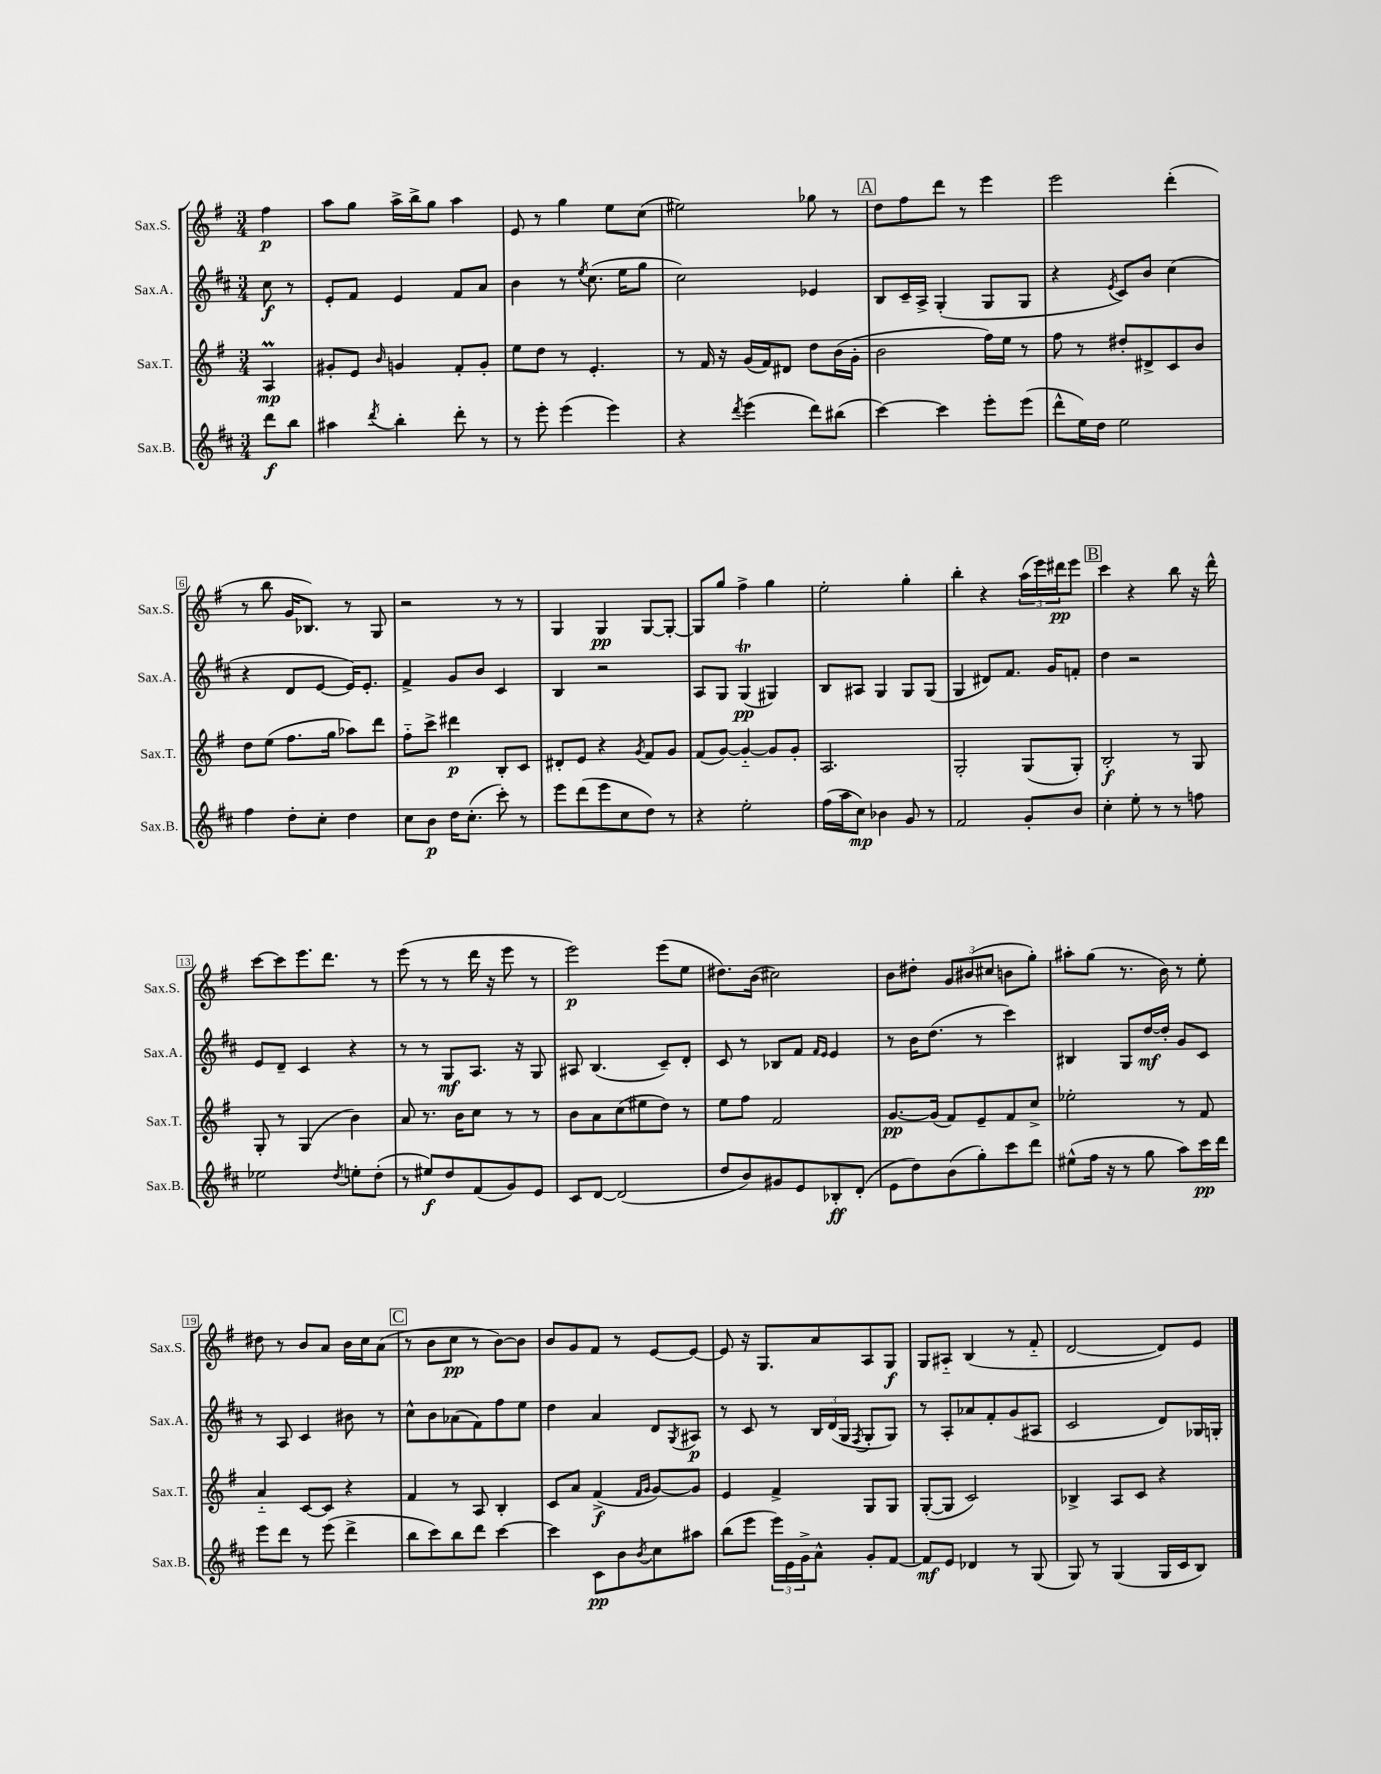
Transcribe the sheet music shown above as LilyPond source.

<<
\new StaffGroup <<
\new Staff = "s0" \with { instrumentName = "Sax.S." shortInstrumentName = "Sax.S." } {
    \clef treble \key g \major \numericTimeSignature \time 3/4 \partial 4
    fis''4\p |
    a''8 g''8 a''16-> b''16-> g''8 a''4 |
    e'8 r8 g''4 e''8 c''8( |
    eis''2) ges''8 r8 |
    \mark \markup { \box "A" } d''8 fis''8 d'''8 r8 e'''4 |
    e'''2 d'''4-.( |
    r8 b''8 g'16 bes8.) r8 g8 |
    r2 r8 r8 |
    g4 g4\pp g8~ g8~-. |
    g8 g''8 fis''4-> g''4 |
    e''2-. g''4-. |
    b''4-. r4 \tuplet 3/2 { a''16( e'''16) dis'''16\pp } e'''8 |
    \mark \markup { \box "B" } c'''4 r4 b''8 r16 d'''16-^ |
    c'''8~ c'''8 e'''8. d'''8. r8 |
    e'''8( r8 r8 d'''16 r16 e'''8 r8 |
    e'''2\p) e'''8( e''8 |
    dis''8.) b'16( cis''2) |
    b'8 dis''8-. \tuplet 3/2 { g'8 bis'8( cis''8 } b'8 g''8-.) |
    ais''8-. g''8( r8. b'16) r8 e''8-. |
    dis''8 r8 b'8 a'8 b'16 c''16 a'8( |
    \mark \markup { \box "C" } r8 b'8 c''8\pp r8 b'8~) b'8 |
    b'8 g'8 fis'8 r8 e'8~ e'8~ |
    e'8 r16 g8. a'8 a8 g8\f |
    g8 ais8-_ b4( r8 fis'8-_ |
    d'2~ d'8) e'8 \bar "|." |
}
\new Staff = "s1" \with { instrumentName = "Sax.A." shortInstrumentName = "Sax.A." } {
    \clef treble \key d \major \numericTimeSignature \time 3/4 \partial 4
    cis''8\f r8 |
    e'8-. fis'8 e'4 fis'8 a'8 |
    b'4 r8 \acciaccatura { e''8 } cis''8.( e''16 g''8 |
    cis''2) ees'4 |
    \mark \markup { \box "A" } b8 cis'16-- a16-> g4-.( g8 g8 |
    r4 \acciaccatura { e'8 } cis'8) b'8 cis''4( |
    r4 d'8 e'8~ e'16) e'8.-. |
    fis'4-> g'8 b'8 cis'4 |
    b4 r2 |
    a8 g8 g4\trill\pp( gis4) |
    b8 ais8 g4 g8 g8( |
    g4 dis'8) fis'8. g'16 f'8-. |
    \mark \markup { \box "B" } d''4 r2 |
    e'8 d'8-- cis'4 r4 |
    r8 r8 g8\mf a8. r16 g8 |
    ais8 b4.( cis'8--) d'8-. |
    cis'8 r8 bes8 fis'8 \grace { fis'16 e'16 } e'4 |
    r8 b'16 d''8.( r8 cis'''4) |
    bis4 g8 d''16~\mf d''16-. g'8 cis'8 |
    r8 a8 cis'4 bis'8 r8 |
    \mark \markup { \box "C" } cis''8-^ b'8 aes'8( fis'8) fis''8 e''8 |
    d''4 a'4 d'8 \acciaccatura { g8 } ais8\p |
    r8 cis'8 r8 \tuplet 3/2 { b16 d'16( g16 } \acciaccatura { fis8 } g8-. g8) |
    r8 a8-. aes'8 fis'8-. g'8( ais8 |
    cis'2 d'8) ges16 g16-. \bar "|." |
}
\new Staff = "s2" \with { instrumentName = "Sax.T." shortInstrumentName = "Sax.T." } {
    \clef treble \key g \major \numericTimeSignature \time 3/4 \partial 4
    a4\prall\mp |
    gis'8-. e'8 \grace { b'16 } g'4 fis'8-. g'8-. |
    e''8 d''8 r8 e'4.-. |
    r8 fis'16 r16 g'16( fis'16) dis'8 d''8 b'16( g'16-. |
    \mark \markup { \box "A" } b'2 fis''16) e''16 r8 |
    fis''8 r8 dis''8-. dis'8-> c'8 b'8 |
    d''8 e''8( fis''8. g''16 aes''8) d'''8 |
    fis''8-_ c'''8-> dis'''4\p b8-. c'8 |
    dis'8-. e'8 r4 \acciaccatura { g'8 } fis'8 g'8 |
    fis'8( g'8~) g'4~-_ g'8 g'8-. |
    a2. |
    g2-. g8( g8-.) |
    \mark \markup { \box "B" } b2-.\f r8 g8 |
    g8-. r8 g4( b'4) |
    a'8 r8. b'16 c''8 r8 r8 |
    b'8 a'8 c''8( eis''8 d''8) r8 |
    e''8 fis''8 fis'2 |
    g'8.~\pp g'16( fis'8) e'8-- fis'8 c''8-> |
    ees''2-. r8 fis'8 |
    a'4-_ c'8~ c'8 r4 |
    \mark \markup { \box "C" } fis'4 r8 a8 b4-. |
    c'8 a'8 fis'4->\f( \grace { fis'16 g'16 } g'8~) g'8 |
    e'4 fis'4-> g8 g8 |
    g8~-.( g8 c'2) |
    bes4-> a8 c'8 r4 \bar "|." |
}
\new Staff = "s3" \with { instrumentName = "Sax.B." shortInstrumentName = "Sax.B." } {
    \clef treble \key d \major \numericTimeSignature \time 3/4 \partial 4
    d'''8\f b''8 |
    ais''4 \acciaccatura { d'''8 } b''4-. d'''8-. r8 |
    r8 e'''8-. e'''4( e'''4) |
    r4 \acciaccatura { d'''8 } e'''4( d'''8) bis''8( |
    \mark \markup { \box "A" } cis'''4~) cis'''4 e'''8-. e'''8( |
    d'''8-^ e''16) d''16 e''2 |
    fis''4 d''8-. cis''8-. d''4 |
    cis''8 b'8\p d''16 cis''8.-.( cis'''8-.) r8 |
    e'''8 d'''8( e'''8 cis''8 d''8) r8 |
    r4 e''2-. |
    fis''16( a''16 cis''8\mp) bes'4 g'8 r8 |
    fis'2 g'8-. b'8 |
    \mark \markup { \box "B" } cis''4-. e''8-. r8 r8 f''8 |
    ees''2 \acciaccatura { d''8 } e''8-. d''8-.( |
    r8 eis''8\f) d''8 fis'8( g'8) e'8 |
    cis'8 d'8~ d'2( |
    d''8 b'8) gis'8 e'8 bes8-.\ff d'8-.( |
    e'8 d''8) b'8( g''8-.) cis'''8 d'''8 |
    eis''8-^( fis''16 r16 r8 g''8 a''8) cis'''16\pp d'''16 |
    e'''8 d'''8 r8 e'''8( d'''4-> |
    \mark \markup { \box "C" } b''8 cis'''8) b''8 d'''8 cis'''4~ |
    cis'''4 cis'8\pp b'8 \acciaccatura { b'8 } cis''8 ais''8 |
    b''8( e'''8 \tuplet 3/2 { e'''16) e'16 g'16-> } a'8-^ g'8-. fis'8~ |
    fis'8\mf e'8 des'4 r8 g8( |
    g8) r8 g4( g16 cis'16 b8) \bar "|." |
}
>>
>>
\layout { \context { \Score \override BarNumber.stencil = #(make-stencil-boxer 0.1 0.3 ly:text-interface::print) } }
